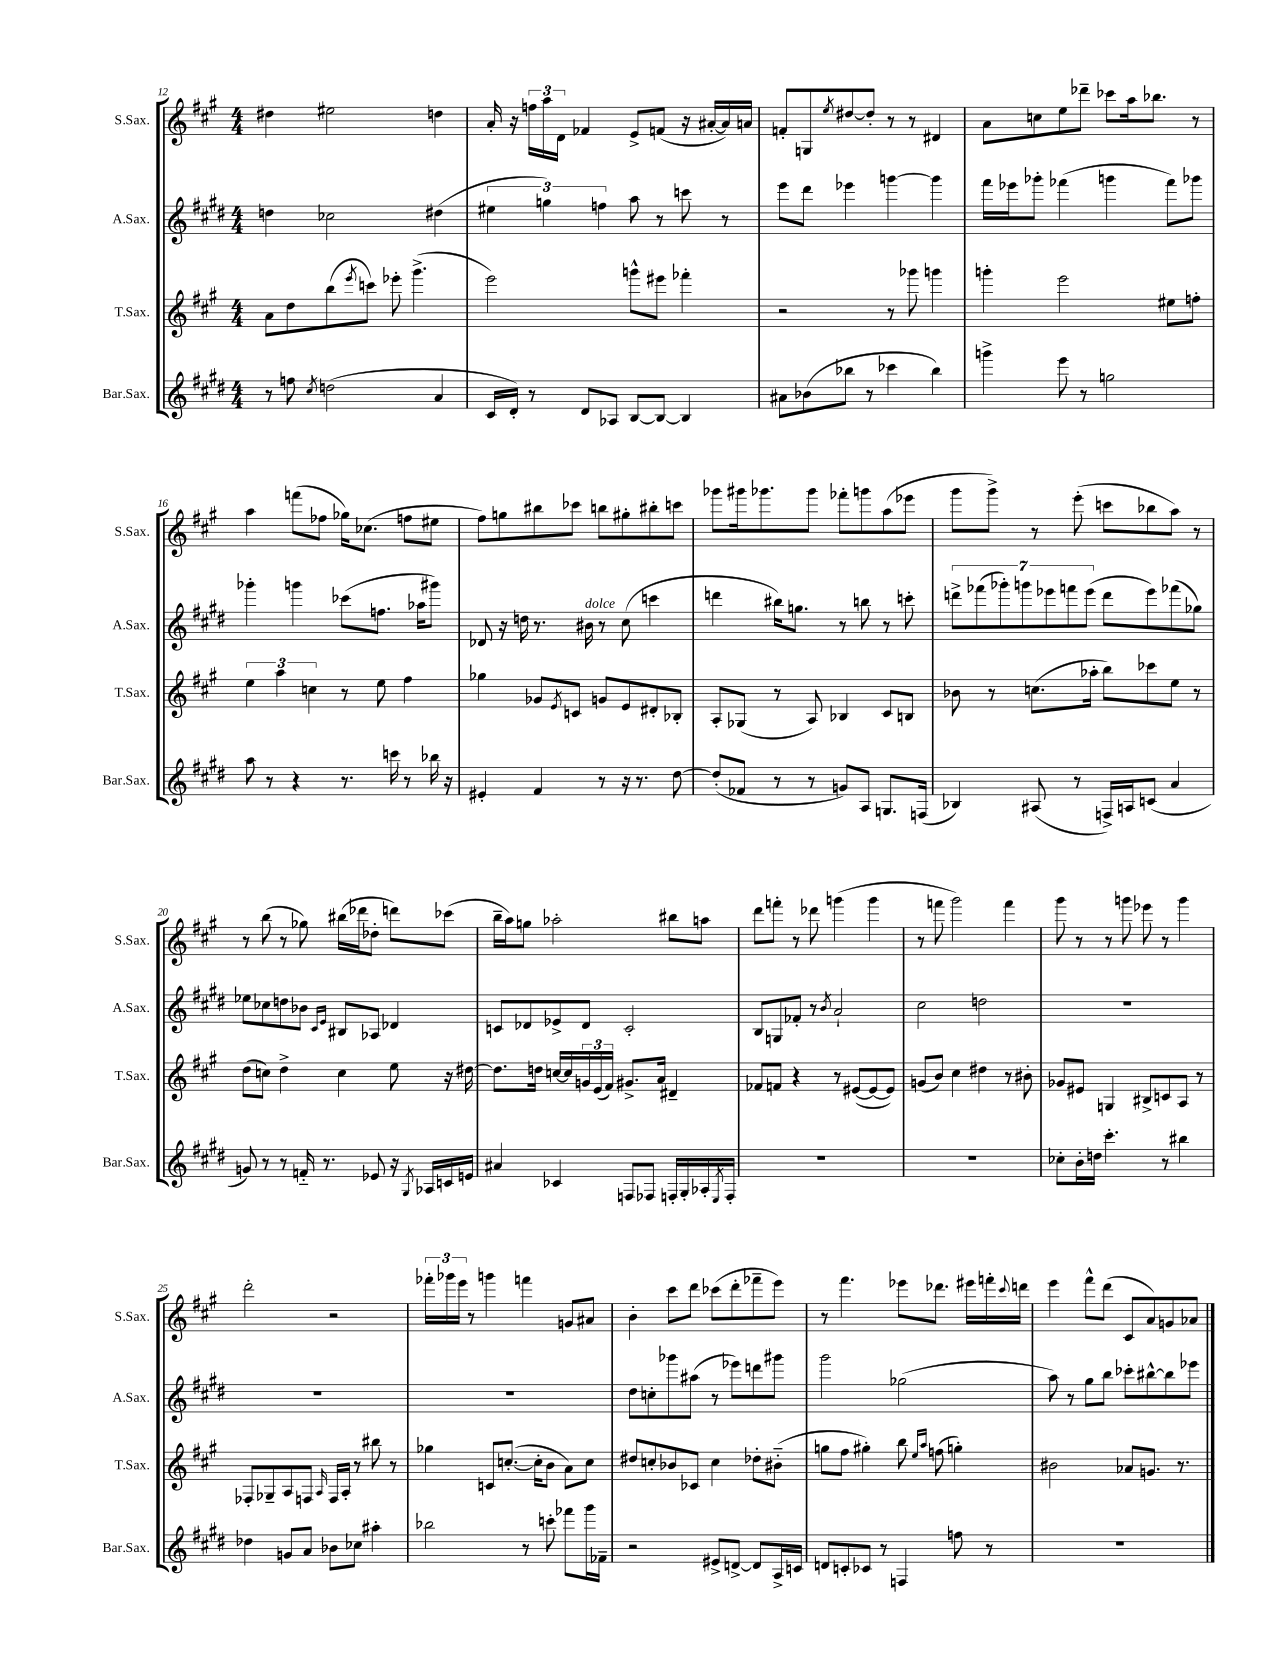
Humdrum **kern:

**kern	**kern	**kern	**kern
*staff4	*staff3	*staff2	*staff1
*clefG2	*clefG2	*clefG2	*clefG2
*k[f#c#g#d#]	*k[f#c#g#]	*k[f#c#g#d#]	*k[f#c#g#]
*M4/4	*M4/4	*M4/4	*M4/4
8r	8a	4dd	4dd#
8ff	8dd	.	.
8qcc#	.	.	.
(2dd	(8bb	2cc-	2ee#
.	8qeee	.	.
.	8ccc)	.	.
.	8eee-'	.	.
.	(4.ggg#^	.	.
4a	.	(4dd#	4dd
=	=	=	=
16c#	2eee)	6ee#	16a'
16d#')	.	.	16r
8r	.	.	24ff
.	.	6gg)	24aa
.	.	.	24d
8d#	.	.	4f-
.	.	6ff	.
8A-	.	.	.
[8B	8ggg^^	8aa	8e^
8B_	8eee#	8r	(8f
4B]	4fff-'	8ccc	16r
.	.	.	[16a#'
.	.	8r	16a#])
.	.	.	16a
=	=	=	=
8a#	2r	8eee	8f'
(8b-	.	8ddd#	8G
.	.	.	8qee
8bb-	.	4eee-	[8dd#
8r	.	.	8dd#']
4ccc-	8r	[4ggg	8r
.	8ggg-	.	8r
4bb-)	4ggg	4ggg]	4d#
=	=	=	=
4ggg^	4ggg'	16fff#	8a
.	.	16eee-	.
.	.	8ggg-'	8cc
8eee	2eee	(4fff-	8ee
8r	.	.	8ddd-~
2gg	.	4ggg	8ccc-
.	.	.	16aa
.	.	.	8.bb-
.	8ee#	8fff-)	.
.	8ff'	8ggg-	8r
=	=	=	=
8aa	6ee	4ggg-'	4aa
8r	.	.	.
.	6aa	.	.
4r	.	4ggg	(8fff
.	6cc	.	.
.	.	.	8ff-
8.r	8r	(8ccc-	16gg-)
.	.	.	(8.cc-
.	8ee	8.ff	.
16ccc	.	.	.
8r	4ff#	.	8ff
.	.	16aa-	.
16bb-	.	8ggg#)	8ee#
16r	.	.	.
=	=	=	=
4e#'	4gg-	8d-	8ff#)
.	.	16r	8gg
.	.	16dd	.
4f#	8g-	8.r	8bb#
.	8qe	.	.
.	8c	.	8ccc-
.	.	16b#	.
8r	8g	8r	8bb
16r	8e	(8cc#	8gg#'
8.r	.	.	.
.	8d#'	4ccc	8bb#'
[8dd#	8B-'	.	8ccc
=	=	=	=
(8dd#']	8A'	4ddd	8ggg-
8f-	(8G-	.	16ggg#
.	.	.	8.ggg-
8r	8r	16bb#)	.
.	.	8.gg	.
8r	8A)	.	8ggg-
8g)	4B-	8r	8fff-'
8A	.	8bb	8ggg
8.G	8c#	8r	(8aa
.	8B	8ccc'	8eee-
(16F	.	.	.
=	=	=	=
4B-)	8b-	14ddd^	8ggg#
.	.	(14fff-	.
.	8r	.	8ggg#^)
.	.	14ggg-')	.
.	.	14ggg	.
(8A#	(8.cc	.	8r
.	.	14eee-	.
.	.	14fff	.
8r	.	.	(8eee'
.	.	(14eee-	.
.	16aa-'	.	.
16F^)	8bb)	8ddd	8ccc
16A	.	.	.
(8c	8ccc-	8eee-)	8bb-
4a	8ee	(8fff-	8aa)
.	8r	8gg-)	8r
=	=	=	=
8g)	(8dd	8ee-	8r
8r	8cc)	8cc-	(8bb
8r	4dd^	8dd	8r
16f'~	.	8b-	8gg-)
8.r	.	.	.
.	.	16qqc#	.
.	.	16qqe	.
.	4cc	8B#	(16bb#
.	.	.	16ddd-
8e-	.	8A-	8dd-'
16r	8ee	4d-	8ddd)
8qG#	.	.	.
16A-	.	.	.
16c	16r	.	(8ccc-
16e	[16dd#	.	.
=	=	=	=
4a#	8.dd#]	8c	16bb~
.	.	.	16aa)
.	.	8d-	8gg
.	16dd	.	.
4c-	[16cc	8e-^	2aa-'
.	16cc]	.	.
.	24g	8d-	.
.	(24e	.	.
.	24f#)	.	.
8F	8.g#^	2c'	.
8F-	.	.	.
.	16a	.	.
16F'	4d#~	.	8bb#
16G#'	.	.	.
16A-'	.	.	8aa
8qE	.	.	.
16F'	.	.	.
=	=	=	=
1r	8f-	8B	8ddd
.	8f	8G	8fff'
.	4r	8f-'	8r
.	.	8r	8ddd-
.	.	8qb	.
.	8r	2a`	(4ggg
.	([8e#	.	.
.	8e#_	.	4ggg
.	8e#])	.	.
=	=	=	=
1r	(8g	2cc#	8r
.	8b)	.	8fff
.	4cc#	.	2ggg#)
.	4dd#	2dd	.
.	8r	.	4fff
.	8b#'	.	.
=	=	=	=
8cc-'	8g-	1r	8ggg#
16b'	8e#	.	8r
16dd	.	.	.
4.ccc#'	4G	.	8r
.	.	.	8ggg
.	8B#^	.	8eee-
8r	8c	.	8r
4bb#	8A	.	4ggg
.	8r	.	.
=	=	=	=
4dd-	8F-'	1r	2ddd'
.	8G-~	.	.
8g	8A	.	.
8a	8F	.	.
.	16qqA	.	.
8b-	16F	.	2r
.	16A'	.	.
8cc-	8r	.	.
4aa#'	8bb#	.	.
.	8r	.	.
=	=	=	=
2bb-	4gg-	1r	24fff-'
.	.	.	24ggg-
.	.	.	24eee
.	.	.	8r
.	8c	.	4ggg
.	([8.cc'	.	.
8r	.	.	4fff
.	16cc']	.	.
8ccc'	8b	.	.
8fff-	8a)	.	8g
16ggg#	8cc	.	8a#
16f-~	.	.	.
=	=	=	=
2r	8dd#	8dd#	4b'
.	8cc'	8cc'	.
.	8b-	8ggg-	8ccc#
.	8c-	(8aa#	8ddd
8e#^	4cc	8r	(8ccc-
[8d^	.	8eee-)	8ddd'
8d]	8dd-'	8ddd	8fff-~
16A^	(8b#'~	8ggg#	8eee)
16c	.	.	.
=	=	=	=
8d	8gg	2ggg#	8r
8c'	8ff#	.	4.fff#
8c-	4gg#')	.	.
8r	.	.	.
4F	8bb	(2gg-	8eee-
.	16qqee	.	.
.	16qqaa	.	.
.	(8ff	.	8.ddd-
8ff	4gg')	.	.
.	.	.	16eee#
8r	.	.	16fff'
.	.	.	8qqccc#
.	.	.	16ddd
=	=	=	=
1r	2b#	8aa)	4eee
.	.	8r	.
.	.	8gg#	8fff#^^
.	.	8bb	(8ddd
.	8a-	8ccc-'	8c#
.	8.g	[8bb#^^	8a)
.	.	8bb#]	8g
.	8.r	.	.
.	.	8eee-	8a-
==	==	==	==
*-	*-	*-	*-
